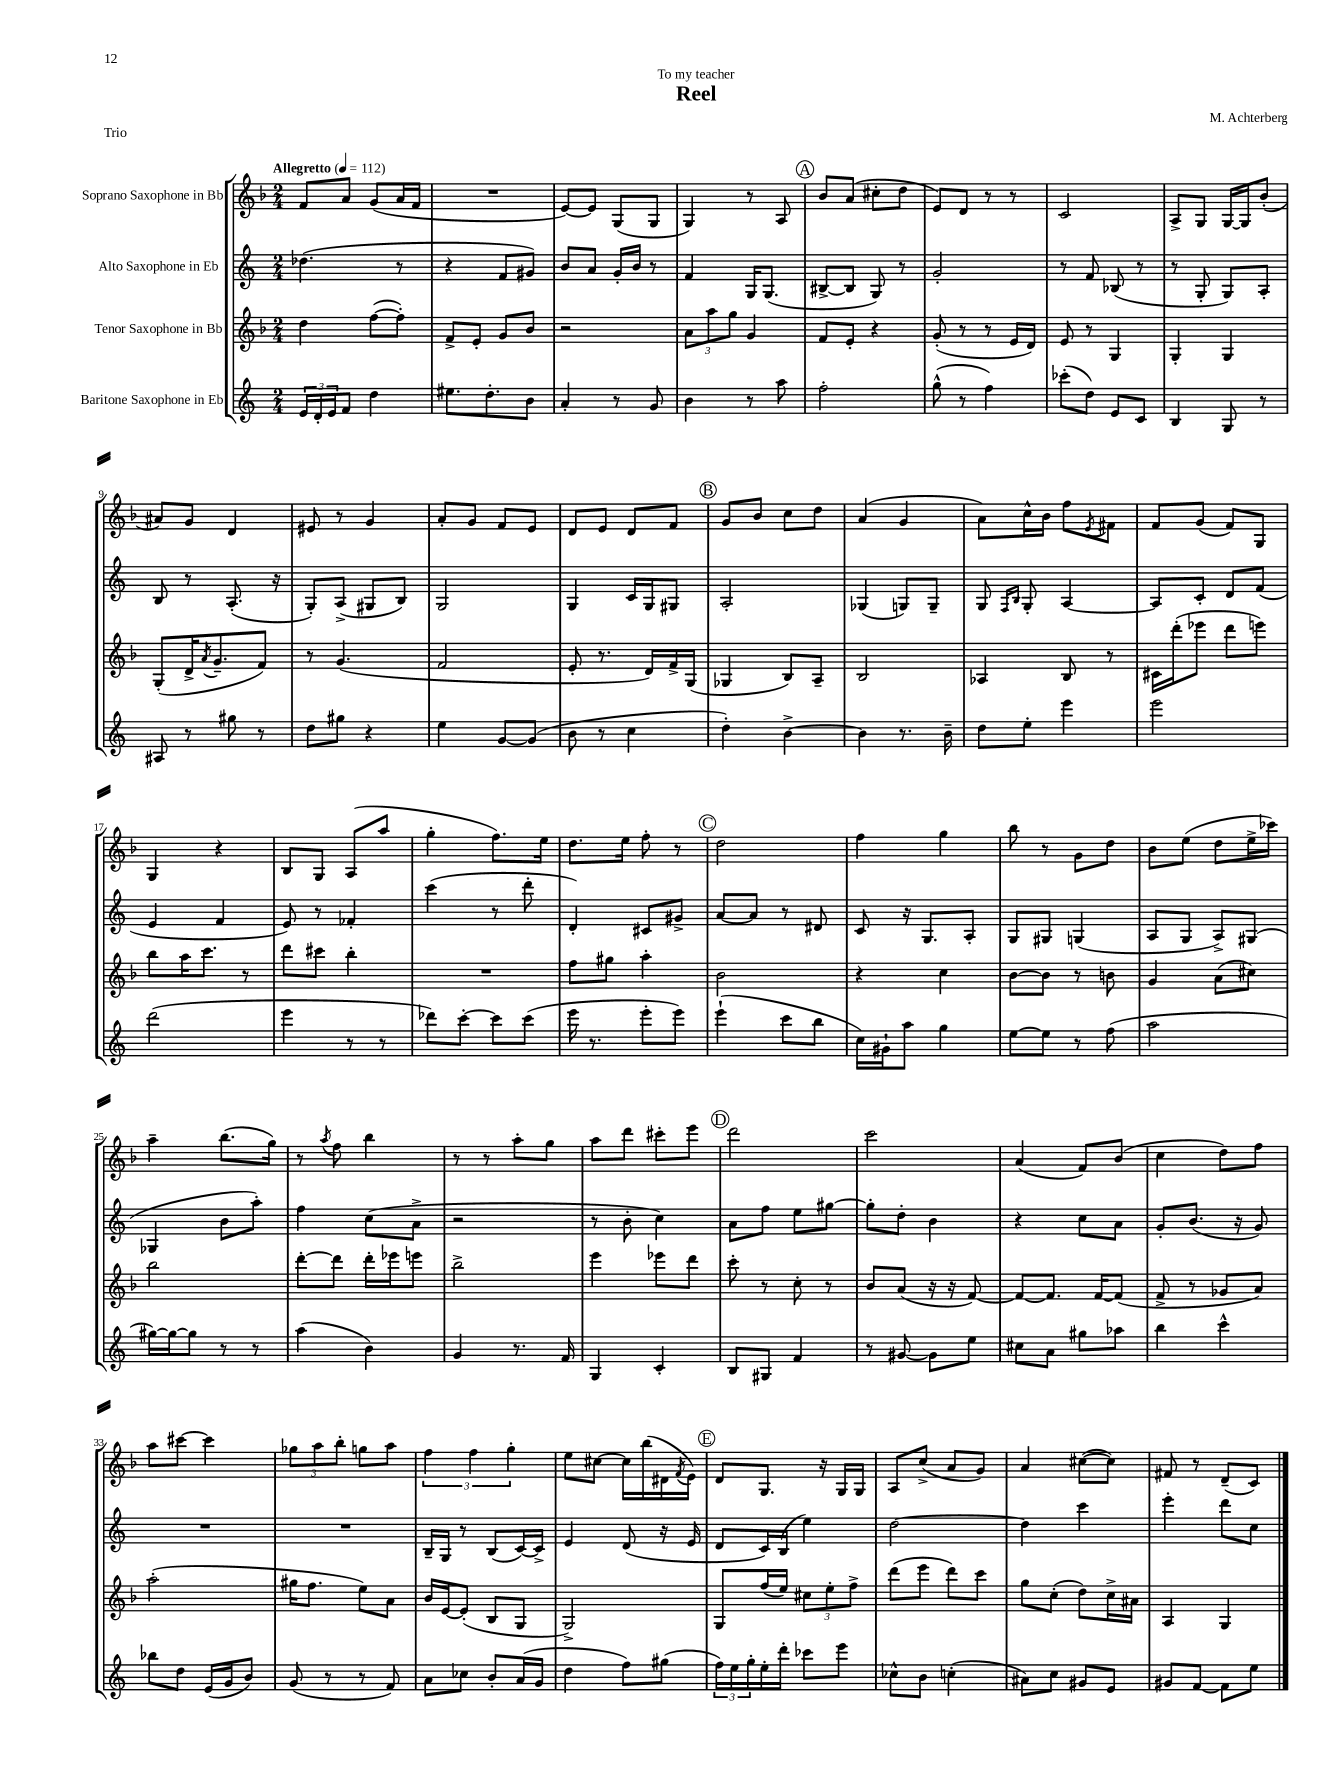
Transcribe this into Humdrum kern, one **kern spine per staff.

**kern	**kern	**kern	**kern
*staff4	*staff3	*staff2	*staff1
*clefG2	*clefG2	*clefG2	*clefG2
*k[]	*k[b-]	*k[]	*k[b-]
*M2/4	*M2/4	*M2/4	*M2/4
*MM112	*MM112	*MM112	*MM112
24e/LL	4dd\	(4.dd-\	8f/L
24d'/	.	.	.
24e/J	.	.	.
8f/J	.	.	8a/J
4dd\	([8ff\L	.	(8g/L
.	8ff'\]J)	8r	16a/L
.	.	.	16f/JJ
=	=	=	=
8.ee#\L	8f^/L	4r	2r
.	8e'/J	.	.
8.dd'\	.	.	.
.	8g/L	8f/L	.
8b\J	8b-/J	8g#/J)	.
=	=	=	=
4a'/	2r	8b/L	[8e/L)
.	.	8a/J	8e/]J
8r	.	16g'/LL	(8G/L
.	.	16b/JJ	.
8g/	.	8r	8G/J
=	=	=	=
4b\	12a\L	4f/	4G/)
.	12aa\	.	.
.	12gg\J	.	.
8r	4g/	16G/LK	8r
.	.	(8.G/J	.
8aa\	.	.	8A/
=	=	=	=
2ff'\	8f/L	[8B#^/L	8b-/L
.	8e'/J	8B#/]J	(8a/J
.	4r	8G/)	8cc#'\L
.	.	8r	8dd\J
=	=	=	=
(8gg^^\	(8g'/	2g'/	8e/L)
8r	8r	.	8d/J
4ff\)	8r	.	8r
.	16e/LL	.	8r
.	16d/JJ)	.	.
=	=	=	=
(8ccc-'\L	8e/	8r	2c/
8dd\J)	8r	8f/	.
8e/L	4G/	(8B-/	.
8c/J	.	8r	.
=	=	=	=
4B/	4G'/	8r	8A^/L
.	.	8G'/	8G/J
8G/	4G/	8G/L)	[16G/LL
.	.	.	16G/]J
8r	.	8A'/J	(8b-'/J
=	=	=	=
8A#/	(8G'/L	8B/	8a#/L)
8r	16d^/K	8r	8g/J
.	8qa/	.	.
.	8.g~/	.	.
8gg#\	.	(8.A'/	4d/
8r	8f/J)	.	.
.	.	16r	.
=	=	=	=
8dd\L	8r	8G'/L)	8e#/
8gg#\J	(4.g/	(8A^/J	8r
4r	.	8G#/L	4g/
.	.	8B/J)	.
=	=	=	=
4ee\	2f/	2G/	8a'/L
.	.	.	8g/J
[8g/L	.	.	8f/L
(8g/]J	.	.	8e/J
=	=	=	=
8b\	8e'/	4G/	8d/L
8r	8.r	.	8e/J
4cc\	.	16c/LL	8d/L
.	16d/LL)	16G/J	.
.	16f^/	8G#/J	8f/J
.	(16G/JJ	.	.
=	=	=	=
4dd'\)	4G-/	2A'/	8g/L
.	.	.	8b-/J
[4b^\	8B-/L)	.	8cc\L
.	8A~/J	.	8dd\J
=	=	=	=
4b\]	2B-/	(4G-/	(4a/
8.r	.	8G/L)	4g/
.	.	8G~/J	.
16b~\	.	.	.
=	=	=	=
8dd\L	4A-/	8G/	8a\L)
.	.	16qqF/LL	.
.	.	16qqB/JJ	.
8ee'\J	.	8G'/	16cc^^\L
.	.	.	16b-\JJ
4eee\	8B-/	[4A/	8ff\L
.	.	.	8qe/
.	8r	.	8f#\J
=	=	=	=
2eee\	16c#\LL	8A/]L	8f/L
.	(16ddd'\J	.	.
.	8eee-\J	8c'/J	(8g/J
.	8ddd\L	8d/L	8f/L)
.	8eee\J)	(8f/J	8G/J
=	=	=	=
(2ddd\	8bb-\L	4e/	4G/
.	16aa\K	.	.
.	8.ccc\J	.	.
.	.	4f/	4r
.	8r	.	.
=	=	=	=
4eee\	8ddd\L	8e/)	8B-/L
.	8ccc#\J	8r	8G/J
8r	4bb-'\	4f-'/	(8A/L
8r	.	.	8aa/J
=	=	=	=
8ddd-\L)	2r	(4ccc\	4gg'\
[8ccc'\J	.	.	.
8ccc\]L	.	8r	8.ff\L)
(8ccc\J	.	8ddd'\	.
.	.	.	16ee\Jk
=	=	=	=
16eee\	8ff\L	4d'/)	8.dd\L
8.r	.	.	.
.	8gg#\J	.	.
.	.	.	16ee\Jk
8eee'\L	4aa'\	8c#/L	8ff'\
8eee\J)	.	8g#^/J	8r
=	=	=	=
(4eee`\	2b-\	[8a/L	2dd\
.	.	8a/]J	.
8ccc\L	.	8r	.
8bb\J	.	8d#/	.
=	=	=	=
16cc\LL)	4r	8c/	4ff\
16g#`\J	.	.	.
8aa\J	.	16r	.
.	.	8.G/L	.
4gg\	4cc\	.	4gg\
.	.	8A'/J	.
=	=	=	=
[8ee\L	[8b-\L	8G/L	8bb-\
8ee\]J	8b-\]J	8G#/J	8r
8r	8r	(4G/	8g\L
(8ff\	8b\	.	8dd\J
=	=	=	=
2aa\	4g/	8A/L	8b-\L
.	.	8G/J	(8ee\J
.	(8a\L	8A^/L)	8dd\L
.	8cc#\J)	(8G#/J	16ee^\L
.	.	.	16ccc-\JJ)
=	=	=	=
[16gg#\LL)	2bb-\	4G-/	4aa~\
16gg#\_J	.	.	.
8gg#\]J	.	.	.
8r	.	8b\L	(8.bb-\L
8r	.	8aa'\J)	.
.	.	.	16gg\Jk)
=	=	=	=
(4aa\	[8ddd'\L	4ff\	8r
.	.	.	8qaa/
.	8ddd\]J	.	8ff\
4b\)	16ddd'\LL	(8cc\L	4bb-\
.	16eee-\J	.	.
.	8eee\J	8a^\J	.
=	=	=	=
4g/	2bb-^\	2r	8r
.	.	.	8r
8.r	.	.	8aa'\L
.	.	.	8gg\J
16f/	.	.	.
=	=	=	=
4G/	4eee\	8r	8aa\L
.	.	8b'\	8ddd\J
4c'/	8eee-\L	4cc\)	8ccc#'\L
.	8ddd\J	.	8eee\J
=	=	=	=
8B/L	8ccc'\	8a\L	2ddd\
8G#/J	8r	8ff\J	.
4f/	8cc'\	8ee\L	.
.	8r	[8gg#\J	.
=	=	=	=
8r	8b-/L	8gg#'\]L	2ccc\
[8g#/	(8a/J	8dd'\J	.
8g#\]L	16r	4b\	.
.	16r	.	.
8ee\J	[8f/)	.	.
=	=	=	=
8cc#\L	8f/_L	4r	(4a/
8a\J	8.f/]J	.	.
8gg#\L	.	8cc\L	8f/L)
.	[16f/LK	.	.
8aa-\J	(8f/]J	8a\J	(8b-/J
=	=	=	=
4bb\	8f^/	8g'/L	4cc\
.	8r	(8.b/J	.
4ccc^^\	8g-/L	.	8dd\L)
.	.	16r	.
.	8a/J)	8g/)	8ff\J
=	=	=	=
8bb-\L	(2aa'\	2r	8aa\L
8dd\J	.	.	[8ccc#\J
(16e/LL	.	.	4ccc#\]
16g/J	.	.	.
8b/J)	.	.	.
=	=	=	=
(8g/	16gg#\LK	2r	12gg-\L
.	8.ff\J	.	.
.	.	.	12aa\
8r	.	.	.
.	.	.	12bb-'\J
8r	8ee\L)	.	8gg\L
8f/)	8a\J	.	8aa\J
=	=	=	=
8a\L	16b-/LL	16B~/LL	6ff\
.	[16e/J	16G/JJ	.
8cc-\J	(8e'/]J	8r	.
.	.	.	6ff\
8b'/L	8B-/L	(8B/L	.
.	.	.	6gg'\
(16a/L	8G/J	[16c/L)	.
16g/JJ	.	16c^/]JJ	.
=	=	=	=
4dd\	2G^/)	4e/	8ee\L
.	.	.	[8cc#\J
8ff\L)	.	(8d/	16cc#\]LL
.	.	.	(16bb-\
(8gg#\J	.	16r	16d#\
.	.	.	8qf/
.	.	16e/	16e\JJ)
=	=	=	=
24ff\LL)	8G/L	8d/L	8d/L
24ee\	.	.	.
24gg'\	.	.	.
16ee'\	(16ff/L	16c/L)	8.G/J
16ddd'\JJ	16ee/JJ)	(16B/JJ	.
8ccc-\L	12cc#\L	4ee\)	.
.	.	.	16r
.	12ee'\	.	.
8eee\J	.	.	16G/LL
.	12ff^\J	.	.
.	.	.	16G/JJ
=	=	=	=
8cc-^^\L	(8ddd\L	[2dd\	8A/L
8b\J	8eee\J	.	(8cc^/J
(4cc'\	8ddd\L)	.	8a/L
.	8ccc\J	.	8g/J)
=	=	=	=
8a#\L)	8gg\L	4dd\]	4a/
8cc\J	(8cc'\J	.	.
8g#/L	8dd\L)	4ccc\	([8cc#\L
8e/J	16cc^\L	.	8cc#\]J)
.	16a#\JJ	.	.
=	=	=	=
8g#/L	4A/	4eee'\	8f#/
[8f/J	.	.	8r
8f\]L	4G/	8ddd\L	(8d~/L
8ee\J	.	8cc\J	8c/J)
==	==	==	==
*-	*-	*-	*-
